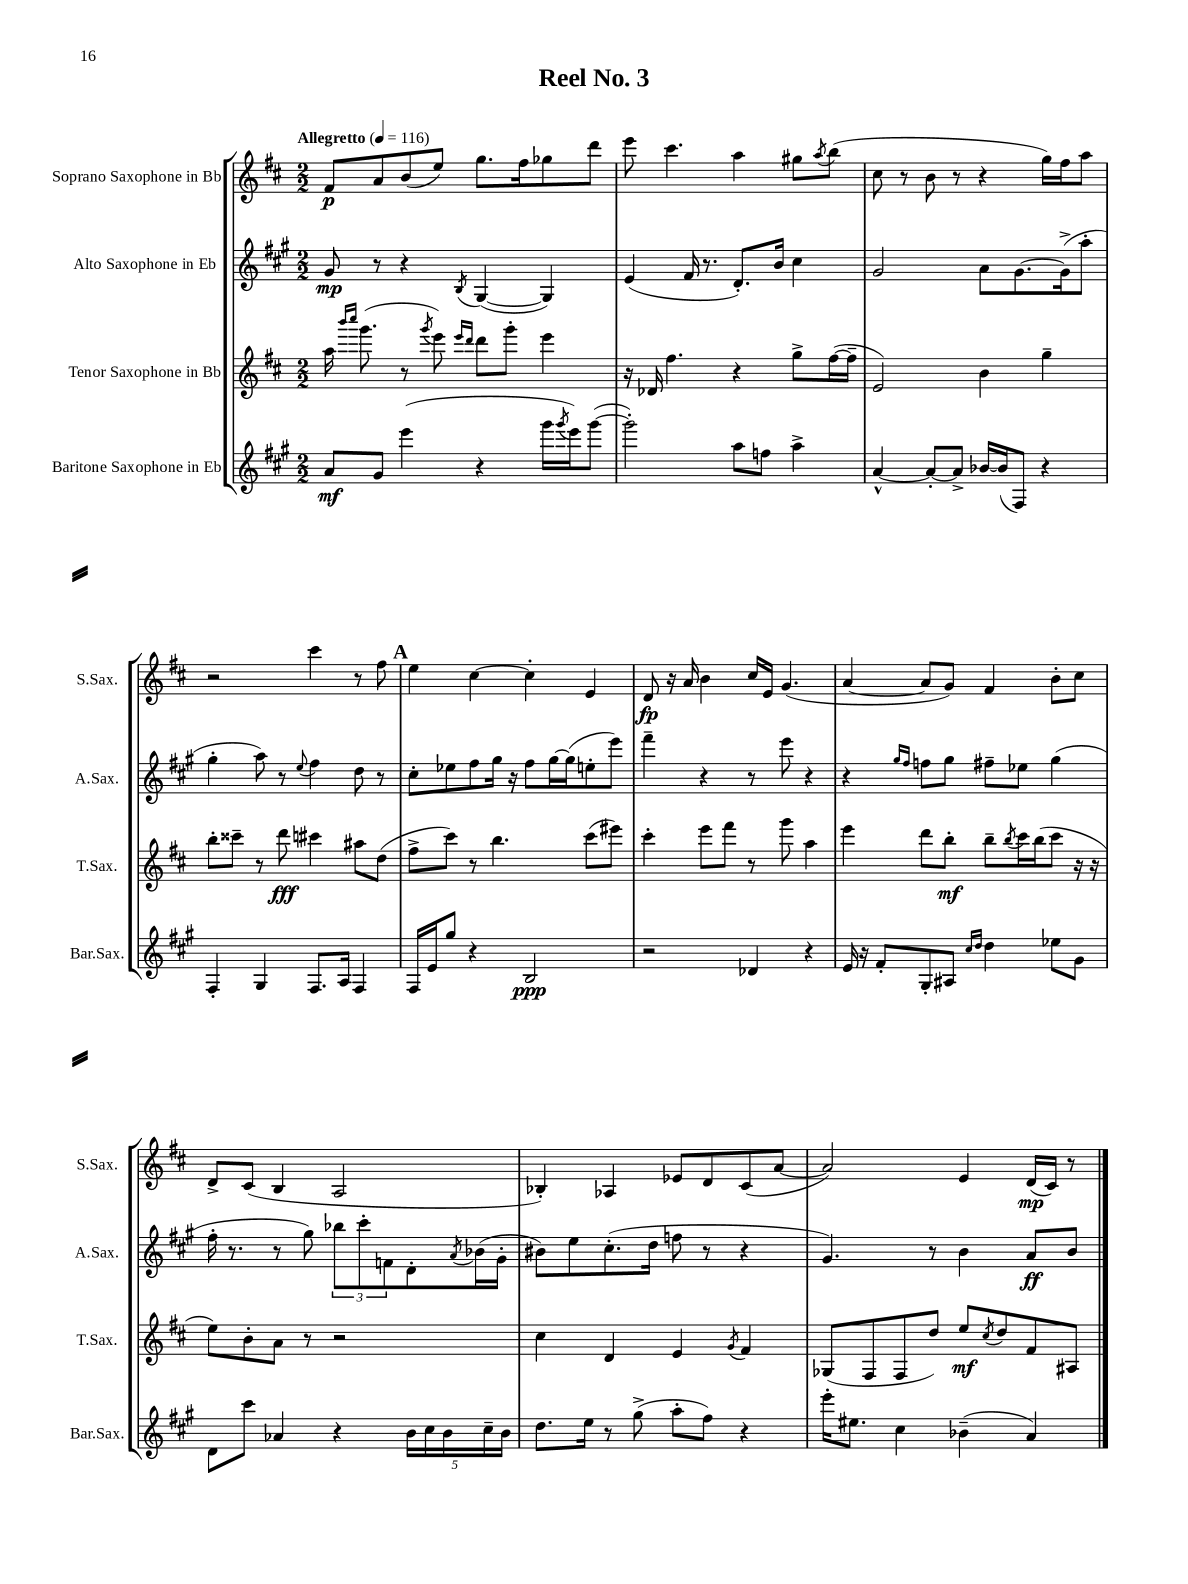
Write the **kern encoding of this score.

**kern	**kern	**kern	**kern
*staff4	*staff3	*staff2	*staff1
*clefG2	*clefG2	*clefG2	*clefG2
*k[f#c#g#]	*k[f#c#]	*k[f#c#g#]	*k[f#c#]
*M2/2	*M2/2	*M2/2	*M2/2
*MM116	*MM116	*MM116	*MM116
8a	16aa	8g#	8f#
.	16qqbbb	.	.
.	16qqcccc#	.	.
.	(8.ggg	.	.
8g#	.	8r	8a
(4eee	8r	4r	(8b
.	8qggg	.	.
.	8eee)	.	8ee)
.	16qqeee	.	.
.	16qqddd	8qB	.
4r	8ddd	([4G#	8.gg
.	8ggg'	.	.
.	.	.	16ff#
16ggg#	4eee	4G#])	8gg-
8qggg#	.	.	.
16eee)	.	.	.
([8ggg#	.	.	8ddd
=	=	=	=
2ggg#'])	16r	(4e	8eee
.	16d-	.	.
.	4.ff#	.	4.ccc#
.	.	16f#	.
.	.	8.r	.
8aa	4r	8.d')	4aa
8ff	.	.	.
.	.	16b	.
4aa^	8gg^	4cc#	8gg#
.	.	.	8qaa
.	([16ff#	.	(8bb
.	16ff#~]	.	.
=	=	=	=
[4a^^	2e)	2g#	8cc#
.	.	.	8r
8a'_	.	.	8b
8a^]	.	.	8r
[16b-	4b	8a	4r
(16b-]	.	.	.
8F#)	.	[8.g#	.
4r	4gg~	.	16gg)
.	.	(16g#^]	16ff#
.	.	8aa'	8aa
=	=	=	=
4F#'	8bb'	4gg#'	2r
.	8ccc##~	.	.
4G#	8r	8aa)	.
.	8ddd	8r	.
.	.	8qqee	.
8.F#	4ccc#	4ff#	4ccc#
16A	.	.	.
4F#	8aa#	8dd	8r
.	(8dd	8r	8ff#
=	=	=	=
16F#	8ff#^	8cc#'	4ee
16e	.	.	.
8gg#	8ccc#)	8ee-	.
4r	8r	8ff#	[4cc#
.	4.bb	16gg#	.
.	.	16r	.
2B	.	8ff#	4cc#']
.	.	[16gg#	.
.	.	(16gg#]	.
.	(8ccc#	8ee'	4e
.	8eee#)	8eee)	.
=	=	=	=
2r	4ccc#'	4fff#~	8d
.	.	.	16r
.	.	.	16a
.	8eee	4r	4b
.	8fff#	.	.
4d-	8r	8r	16cc#
.	.	.	16e
.	8ggg	8eee	(4.g
4r	4aa	4r	.
=	=	=	=
16e	4eee	4r	[4a
16r	.	.	.
8f#'	.	.	.
.	.	16qqgg#	.
.	.	16qqff#	.
8G#'	8ddd	8ff	8a]
8A#	8bb'	8gg#	8g)
16qqcc#	.	.	.
16qqdd	.	.	.
4dd	8bb~	8ff#~	4f#
.	8qbb	.	.
.	16ccc#	8ee-	.
.	(16bb	.	.
8ee-	8ccc#	(4gg#	8b'
8g#	16r	.	8cc#
.	16r	.	.
=	=	=	=
8d	8ee)	16ff#'	8d^
.	.	8.r	.
8ccc#	8b'	.	(8c#
4a-	8a	8r	4B
.	8r	8gg#)	.
4r	2r	12bb-	2A
.	.	12ccc#'	.
.	.	12f	.
20b	.	8d'	.
20cc#	.	.	.
20b	.	.	.
.	.	8qa	.
.	.	(16b-	.
20cc#~	.	.	.
.	.	16g#'	.
20b	.	.	.
=	=	=	=
8.dd	4cc#	8b#)	4B-')
.	.	8ee	.
16ee	.	.	.
8r	4d	(8.cc#'	4A-
(8gg#^	.	.	.
.	.	16dd	.
8aa'	4e	8ff	8e-
8ff#)	.	8r	8d
.	8qg	.	.
4r	4f#	4r	(8c#
.	.	.	[8a
=	=	=	=
16eee'	(8G-	4.g#)	2a])
8.ee#	.	.	.
.	8F#	.	.
4cc#	8F#	.	.
.	8dd)	8r	.
(4b-~	8ee	4b	4e
.	8qcc#	.	.
.	8dd	.	.
4a)	8f#	8a	(16d
.	.	.	16c#)
.	8A#	8b	8r
==	==	==	==
*-	*-	*-	*-
